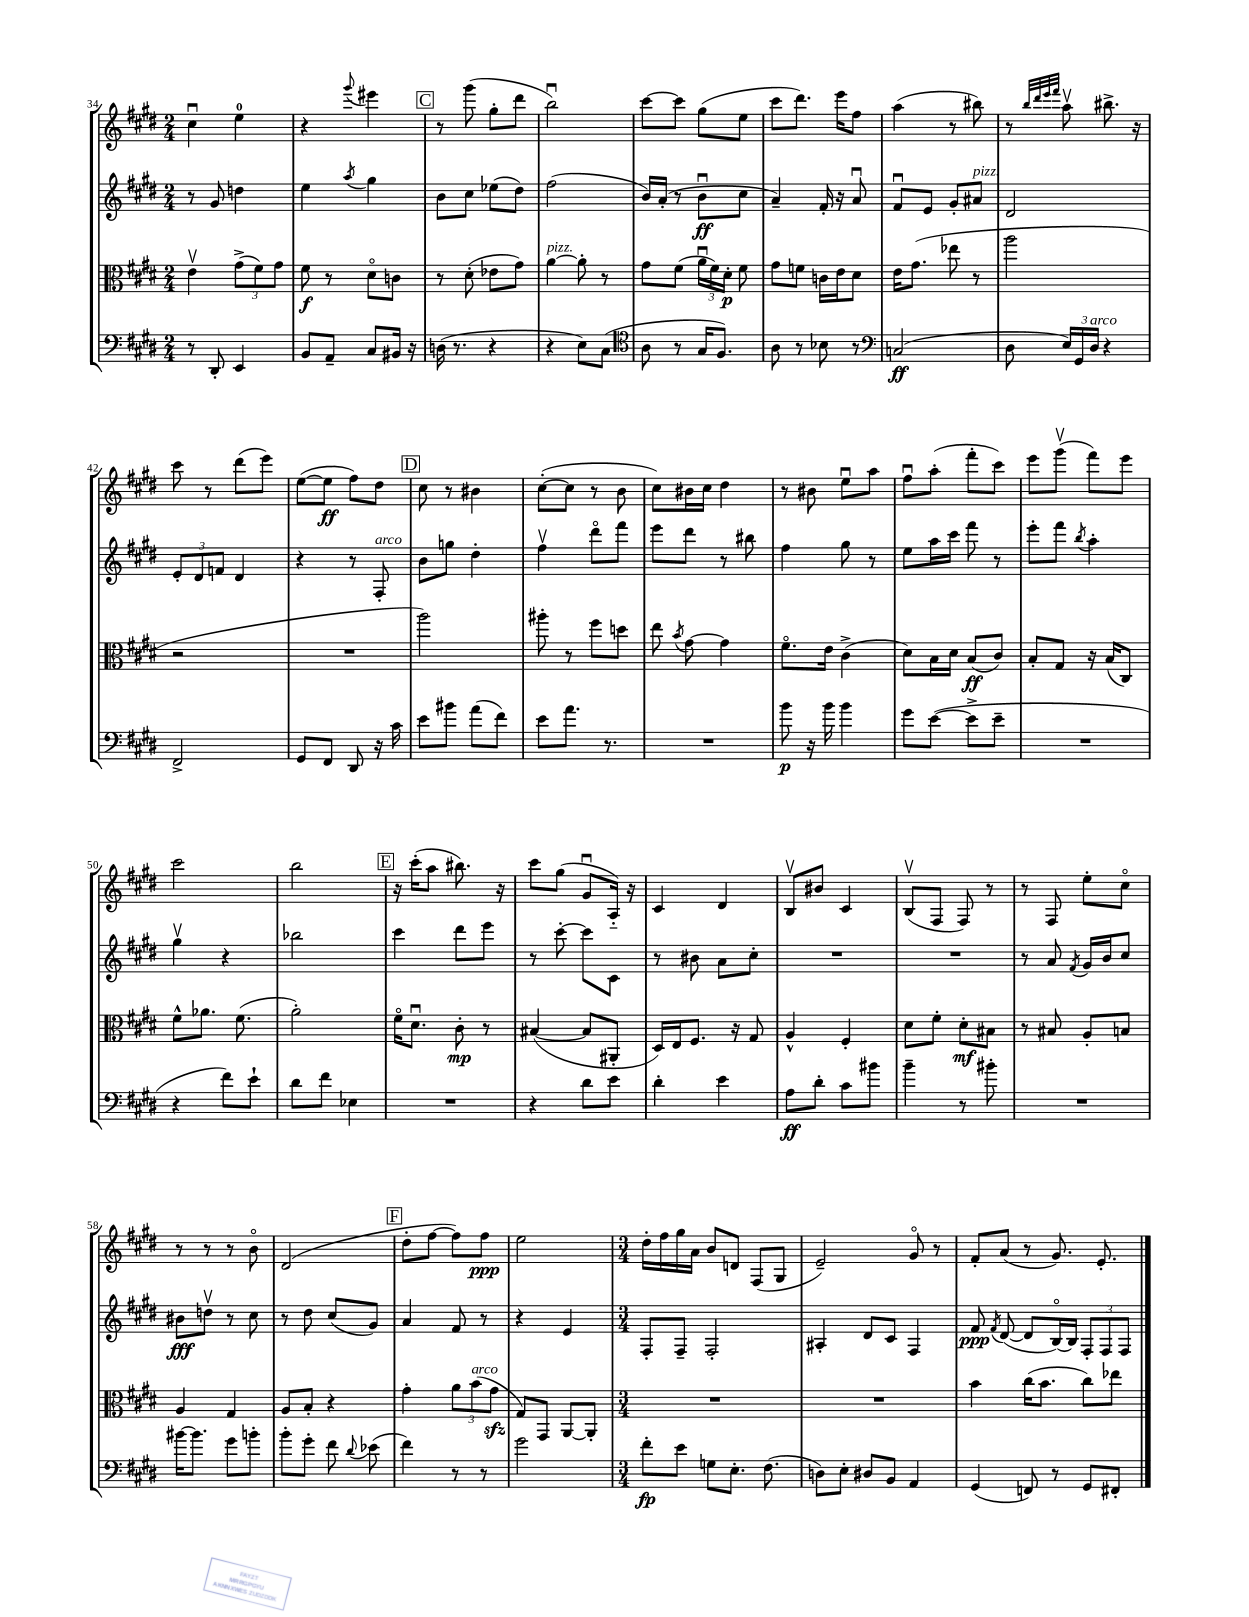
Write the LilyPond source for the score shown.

<<
\new StaffGroup <<
\new Staff = "s0" {
    \clef treble \key e \major \numericTimeSignature \time 2/4
    \autoBeamOff cis''4\downbow e''4-0 |
    r4 \appoggiatura { gis'''8 } eis'''4 |
    \mark \markup { \box "C" } r8 gis'''8( gis''8[-. dis'''8] |
    b''2\downbow) |
    cis'''8[~ cis'''8] gis''8[( e''8] |
    cis'''8[ dis'''8.]) e'''16[ fis''8] |
    a''4( r8 bis''8) |
    r8 \grace { b''32[ dis'''32 e'''32 fis'''32] } a''8\upbow bis''8.-> r16 |
    cis'''8 r8 dis'''8[( e'''8]) |
    e''8[~( e''8]\ff fis''8[) dis''8] |
    \mark \markup { \box "D" } cis''8 r8 bis'4 |
    cis''8[~-.( cis''8] r8 b'8 |
    cis''8[) bis'16 cis''16] dis''4 |
    r8 bis'8 e''8[\downbow a''8] |
    fis''8[\downbow a''8]-.( fis'''8[-. cis'''8]) |
    e'''8[ gis'''8]\upbow( fis'''8[) e'''8] |
    cis'''2 |
    b''2 |
    \mark \markup { \box "E" } r16 cis'''16[-.( a''8] bis''8.) r16 |
    cis'''8[ gis''8]( gis'8[\downbow a16]-_) r16 |
    cis'4 dis'4 |
    b8[\upbow bis'8] cis'4 |
    b8[\upbow( fis8] fis8) r8 |
    r8 fis8 e''8[-. cis''8]\flageolet |
    r8 r8 r8 b'8\flageolet |
    dis'2( |
    \mark \markup { \box "F" } dis''8[-. fis''8]~ fis''8[) fis''8]\ppp |
    e''2 |
    \numericTimeSignature \time 3/4 dis''16[-. fis''16 gis''16 a'16] b'8[ d'8] fis8[( gis8] |
    e'2--) gis'8\flageolet r8 |
    fis'8[-. a'8]( r8 gis'8.) e'8.-. \bar "|." |
}
\new Staff = "s1" {
    \clef treble \key e \major \numericTimeSignature \time 2/4
    \autoBeamOff r8 gis'8 d''4 |
    e''4 \acciaccatura { a''8 } gis''4 |
    \mark \markup { \box "C" } b'8[ cis''8] ees''8[( dis''8]) |
    fis''2( |
    b'16[) a'16]-.( r8 b'8[\downbow\ff cis''8] |
    a'4--) fis'16-. r16 a'8\downbow |
    fis'8[\downbow e'8] gis'8[-. ais'8]^\markup { \italic "pizz." } |
    dis'2 |
    \tuplet 3/2 { e'8[-. dis'8 f'8] } dis'4 |
    r4 r8 fis8-.^\markup { \italic "arco" } |
    \mark \markup { \box "D" } b'8[ g''8] dis''4-. |
    fis''4\upbow dis'''8[\flageolet fis'''8] |
    e'''8[ dis'''8] r8 bis''8 |
    fis''4 gis''8 r8 |
    e''8[ a''16 cis'''16] fis'''8 r8 |
    e'''8[-. fis'''8] \acciaccatura { b''8 } a''4-. |
    gis''4\upbow r4 |
    bes''2 |
    \mark \markup { \box "E" } cis'''4 dis'''8[ e'''8] |
    r8 cis'''8~-. cis'''8[ cis'8] |
    r8 bis'8 a'8[ cis''8]-. |
    R2 |
    R2 |
    r8 a'8 \acciaccatura { fis'8 } gis'16[ b'16 cis''8] |
    bis'8[\fff d''8]\upbow r8 cis''8 |
    r8 dis''8 cis''8[( gis'8]) |
    \mark \markup { \box "F" } a'4 fis'8 r8 |
    r4 e'4 |
    \numericTimeSignature \time 3/4 fis8[-. fis8]-- fis2-. |
    ais4-. dis'8[ cis'8] fis4 |
    fis'8\ppp \acciaccatura { fis'8 } dis'8~( dis'8[ b16~\flageolet) b16] \tuplet 3/2 { fis8[-. fis8 fis8] } \bar "|." |
}
\new Staff = "s2" {
    \clef alto \key e \major \numericTimeSignature \time 2/4
    \autoBeamOff e'4\upbow \tuplet 3/2 { gis'8[->( fis'8) gis'8] } |
    fis'8\f r8 dis'8[\flageolet c'8] |
    \mark \markup { \box "C" } r8 dis'8-.( ees'8[ gis'8]) |
    a'4~^\markup { \italic "pizz." } a'8-. r8 |
    gis'8[ fis'8]( \tuplet 3/2 { a'16[\downbow fis'16) dis'16]-.\p } fis'8 |
    gis'8[ f'8] c'16[ e'16 dis'8] |
    e'16[ gis'8.]( ees''8 r8 |
    a''2 |
    r2 |
    R2 |
    \mark \markup { \box "D" } a''2) |
    ais''8-. r8 fis''8[ d''8] |
    e''8 \acciaccatura { b'8 } gis'8~ gis'4 |
    fis'8.[\flageolet e'16] cis'4->( |
    dis'8[) b16 dis'16] b8[\ff( cis'8]) |
    b8[-. gis8] r16 b16[( cis8]) |
    fis'8[-^ aes'8.] fis'8.( |
    a'2-.) |
    \mark \markup { \box "E" } fis'16[\flageolet dis'8.]\downbow cis'8-.\mp r8 |
    bis4~( bis8[ ais,8]-. |
    dis16[) e16 fis8.] r16 gis8 |
    a4-^ fis4-. |
    dis'8[ fis'8]-. dis'8[-.\mf bis8] |
    r8 bis8 a8[-. b8] |
    a4 gis4 |
    a8[ b8]-. r4 |
    \mark \markup { \box "F" } gis'4-. \tuplet 3/2 { a'8[ b'8^\markup { \italic "arco" }( gis'8]\sfz } |
    gis8[) gis,8] a,8[~ a,8]-. |
    \numericTimeSignature \time 3/4 R2. |
    R2. |
    b'4 cis''16[( b'8.] cis''8[) ees''8] \bar "|." |
}
\new Staff = "s3" {
    \clef bass \key e \major \numericTimeSignature \time 2/4
    \autoBeamOff r8 dis,8-. e,4 |
    b,8[ a,8]-- cis8[ bis,16] r16 |
    \mark \markup { \box "C" } d16( r8. r4 |
    r4 e8[) cis8]( |
    \clef tenor a8 r8 gis16[ fis8.]) |
    a8 r8 bes8 r8 |
    \clef bass c2\ff( |
    dis8 \tuplet 3/2 { e16[) gis,16 dis16]^\markup { \italic "arco" } } r4 |
    fis,2-> |
    gis,8[ fis,8] dis,8 r16 cis'16 |
    \mark \markup { \box "D" } e'8[ bis'8] a'8[( fis'8]) |
    e'8[ a'8.] r8. |
    R2 |
    b'8\p r16 b'16 b'4 |
    gis'8[ e'8]~( e'8[-> e'8]-- |
    R2 |
    r4 fis'8[) e'8]-! |
    dis'8[ fis'8] ees4 |
    \mark \markup { \box "E" } R2 |
    r4 dis'8[ e'8] |
    dis'4-. e'4 |
    a8[\ff dis'8]-. cis'8[ bis'8] |
    b'4-- r8 bis'8-. |
    R2 |
    bis'16[~ bis'8.] gis'8[ b'8]-. |
    b'8[-. gis'8]-. fis'8 \appoggiatura { dis'8 } ees'8( |
    \mark \markup { \box "F" } fis'4) r8 r8 |
    gis'2 |
    \numericTimeSignature \time 3/4 fis'8[-.\fp e'8] g8[ e8.]-. fis8.( |
    d8[) e8]-. dis8[ b,8] a,4 |
    gis,4( f,8) r8 gis,8[ fis,8]-. \bar "|." |
}
>>
>>
\layout { \context { \Score currentBarNumber = #34 } }
